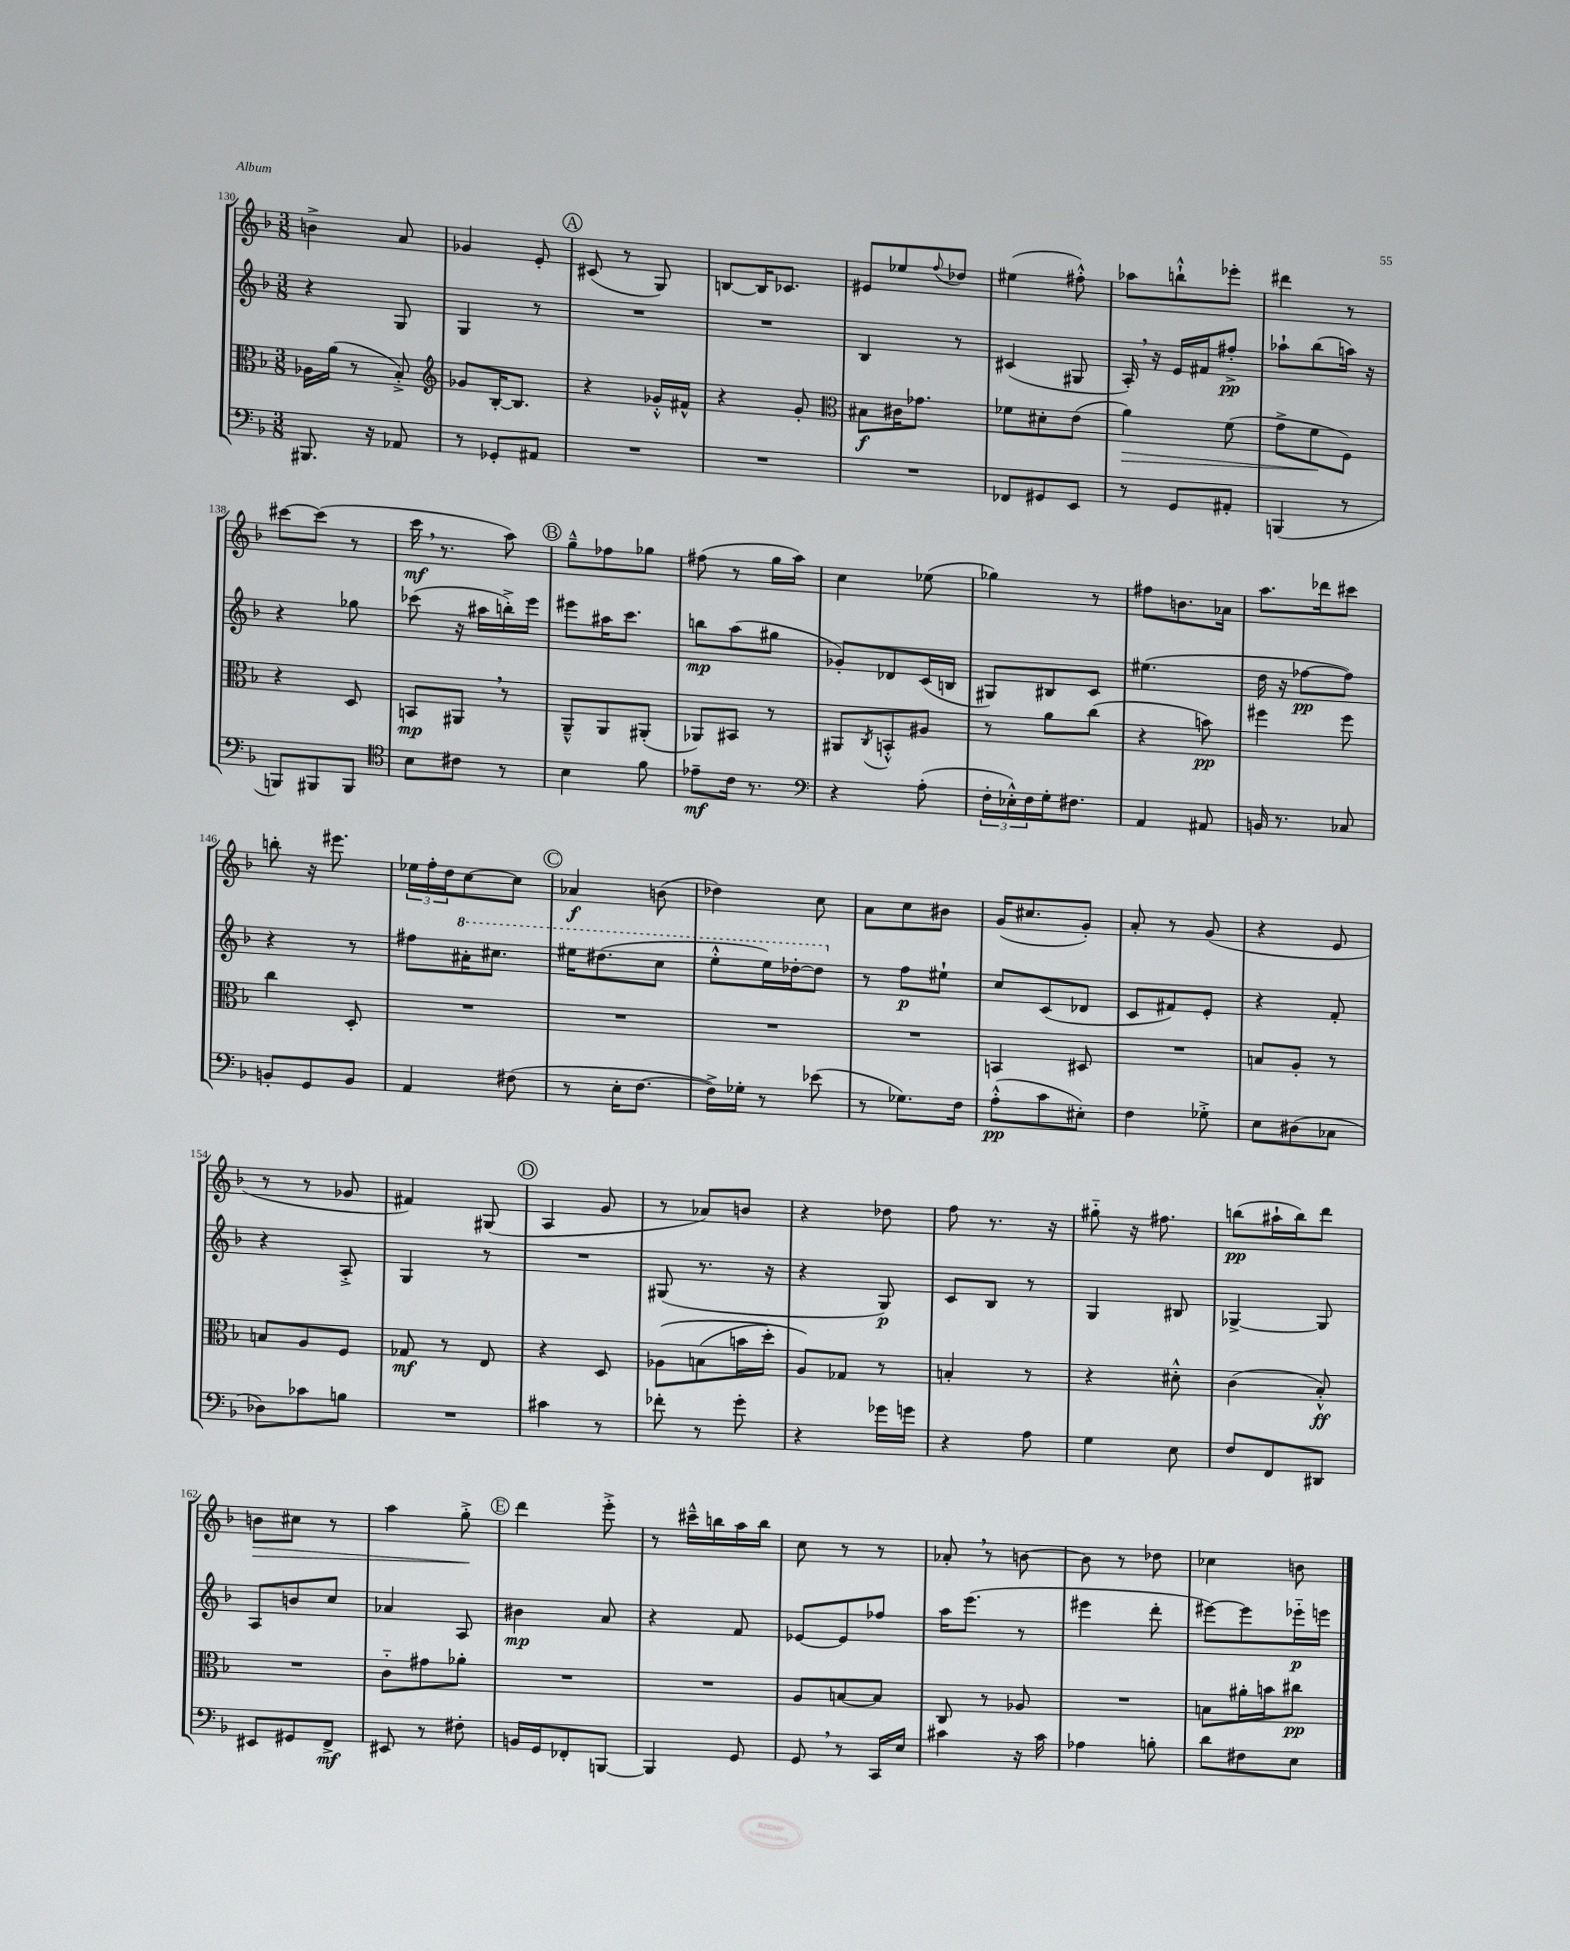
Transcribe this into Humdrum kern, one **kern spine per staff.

**kern	**kern	**kern	**kern
*staff4	*staff3	*staff2	*staff1
*clefF4	*clefC3	*clefG2	*clefG2
*k[b-]	*k[b-]	*k[b-]	*k[b-]
*M3/8	*M3/8	*M3/8	*M3/8
8.BBB#	16A-	4r	4b^
.	(16a	.	.
.	8r	.	.
16r	.	.	.
8AA-	8B-'^)	8G	8a
=	=	=	=
*	*clefG2	*	*
8r	8g-	4G	4g-
8GG-'	[16B-'	.	.
.	8.B-]	.	.
8AA#	.	8r	8e'
=	=	=	=
4.r	4r	4.r	(8c#
.	.	.	8r
.	16g-'^^	.	8G)
.	16f#^^	.	.
=	=	=	=
4.r	4r	4.r	[8B
.	.	.	16B]
.	.	.	8.c-
.	8g'	.	.
=	=	=	=
*	*clefC3	*	*
4.r	8B#	4B-	8e#
.	16c#	.	8ee-
.	8.g-	.	.
.	.	.	8qqff
.	.	8r	8dd-
=	=	=	=
8FF-	8f-	(4c#	(4ee#
8GG#	8d#'	.	.
8EE	(8e	8G#	8ff#'^^)
=	=	=	=
8r	4a)	16A')	8aa-
.	.	16r	.
8GG	.	16e	8bb`^^
.	.	16f#	.
8AA#'	(8f	8ff#'^	8eee-'
=	=	=	=
(4BBB	8g^	8aa-`	4ddd#
.	8f	(8bb-	.
8r	8F)	16aa)	8r
.	.	16r	.
=	=	=	=
8BBB)	4r	4r	[8ccc#
8BBB#	.	.	(8ccc#]
8BBB#	8D	8gg-	8r
=	=	=	=
*clefC4	*	*	*
8B-	8BB	(8ccc-	16ccc
.	.	.	8.r
8c#	8AA#	16r	.
.	.	16aa#	.
8r	8r	16bb'^)	8aa)
.	.	16eee	.
=	=	=	=
4B-	8AA~^^	8eee#	8gg~^^
.	8AA	16aa#	8ff-
.	.	8.ccc	.
8f	(8AA#'	.	8gg-
=	=	=	=
8e-~	8AA-)	8bb	(8ff#
16c	8BB#	(8aa	8r
8.r	.	.	.
.	8r	8gg#	16gg
.	.	.	16aa)
=	=	=	=
*clefF4	*	*	*
4r	8AA#	8g-')	4cc
.	8qC	.	.
.	8BB'^^	8d-	.
(8A'	8A#	(16c	(8ee-
.	.	16B	.
=	=	=	=
24F'	8r	8G#)	4gg-)
24E-'^^)	.	.	.
24F	.	.	.
16G'	8a	8B#	.
8.F#	.	.	.
.	(8cc	8c	8r
=	=	=	=
4AA	4r	(4.ee#	8ff#
.	.	.	8.b
8AA#	8b)	.	.
.	.	.	16a-
=	=	=	=
16BB	4ff#	16dd	8.aa
8.r	.	16r	.
.	.	[8ff-	.
.	.	.	16ddd-
8C-	8ff#	8ff-])	8ccc#
=	=	=	=
8BB'	4cc	4r	8bb'
8GG	.	.	16r
.	.	.	8.eee#
8BB	8D'	8r	.
=	=	=	=
4AA	4.r	8ff#	24ee-
.	.	.	24ff'
.	.	.	24dd
.	.	16aa#'	[8cc
.	.	8.ccc#	.
(8F#	.	.	8cc]
=	=	=	=
8r	4.r	16eee#	4a-
.	.	(8.ddd#	.
16E'	.	.	.
[8.F	.	.	.
.	.	8ccc	(8b
=	=	=	=
16F^])	4.r	8eee'^^	4dd-)
16G-'	.	.	.
8r	.	16eee)	.
.	.	[16ddd-'	.
(8e-	.	8ddd-]	8cc
=	=	=	=
8r	4.r	8r	8a
8.G-)	.	8ff	8cc
.	.	8ee#`	8b#
16F	.	.	.
=	=	=	=
(8A'^^	4BB	8cc	(16g
.	.	.	8.cc#
8c	.	(8c	.
8E#')	8D#	8d-	8g')
=	=	=	=
4F	4.r	8c	8a'
.	.	8f#)	8r
8G-'^	.	8e'	(8g
=	=	=	=
8E	8B	4r	4r
(8D#	8A'	.	.
8C-	8r	8f'	8e
=	=	=	=
8D-)	8B	4r	8r
8c-	8A	.	8r
8B	8F	8A'^	8g-
=	=	=	=
4.r	8G-	4G	4f#)
.	8r	.	.
.	8E	8r	(8G#
=	=	=	=
4c#	4r	4.r	4A
8r	8D	.	8g
=	=	=	=
8f-'	&(8A-	(8G#	8r
8r	(8B	8.r	8a-)
8g'	16b	.	8b
.	16dd')	16r	.
=	=	=	=
4r	8A&)	4r	4r
.	8G-	.	.
16g-	8r	8G)	8dd-
16g	.	.	.
=	=	=	=
4r	4B'	8c	8ff
.	.	8B-	8.r
8A	8r	8r	.
.	.	.	16r
=	=	=	=
4G	4r	4G	8gg#'~
.	.	.	16r
.	.	.	8.ff#
8E	8d#'^^	8B#	.
=	=	=	=
8F	(4c	[4G-^	(8bb
8FF	.	.	16aa#`
.	.	.	16bb)
8DD#	8B-'^^)	8G-]	8ddd
=	=	=	=
8EE#	4.r	8A	8b
8GG#	.	8b	8cc#
8FF^	.	8cc	8r
=	=	=	=
8EE#	8c'~	4a-	4aa
8r	8g#	.	.
8F#'	8a-'	8A	8gg'^
=	=	=	=
16BB	4.r	4b#	4ddd
16GG	.	.	.
8FF-'	.	.	.
[8BBB	.	8a	8eee'^
=	=	=	=
4BBB]	4.r	4r	8r
.	.	.	16ccc#~^^
.	.	.	16bb
8GG	.	8f	16aa
.	.	.	16bb
=	=	=	=
8GG	8A	[8e-	8cc
8r	[8B	8e-]	8r
16CC	8B]	8ff-	8r
16E	.	.	.
=	=	=	=
4c#	8C	16aa	8a-'
.	.	(8.eee	.
.	8r	.	8r
16r	8A-	8r	[8b
16c#	.	.	.
=	=	=	=
4A-	4.r	4eee#	8b]
.	.	.	8r
8B'	.	8ddd'	8dd-
=	=	=	=
8d	8B	[8eee#)	4cc-
8F#	16a#'	8eee#]	.
.	16b	.	.
8E	8cc#	16eee-'~	8b
.	.	16eee	.
==	==	==	==
*-	*-	*-	*-
